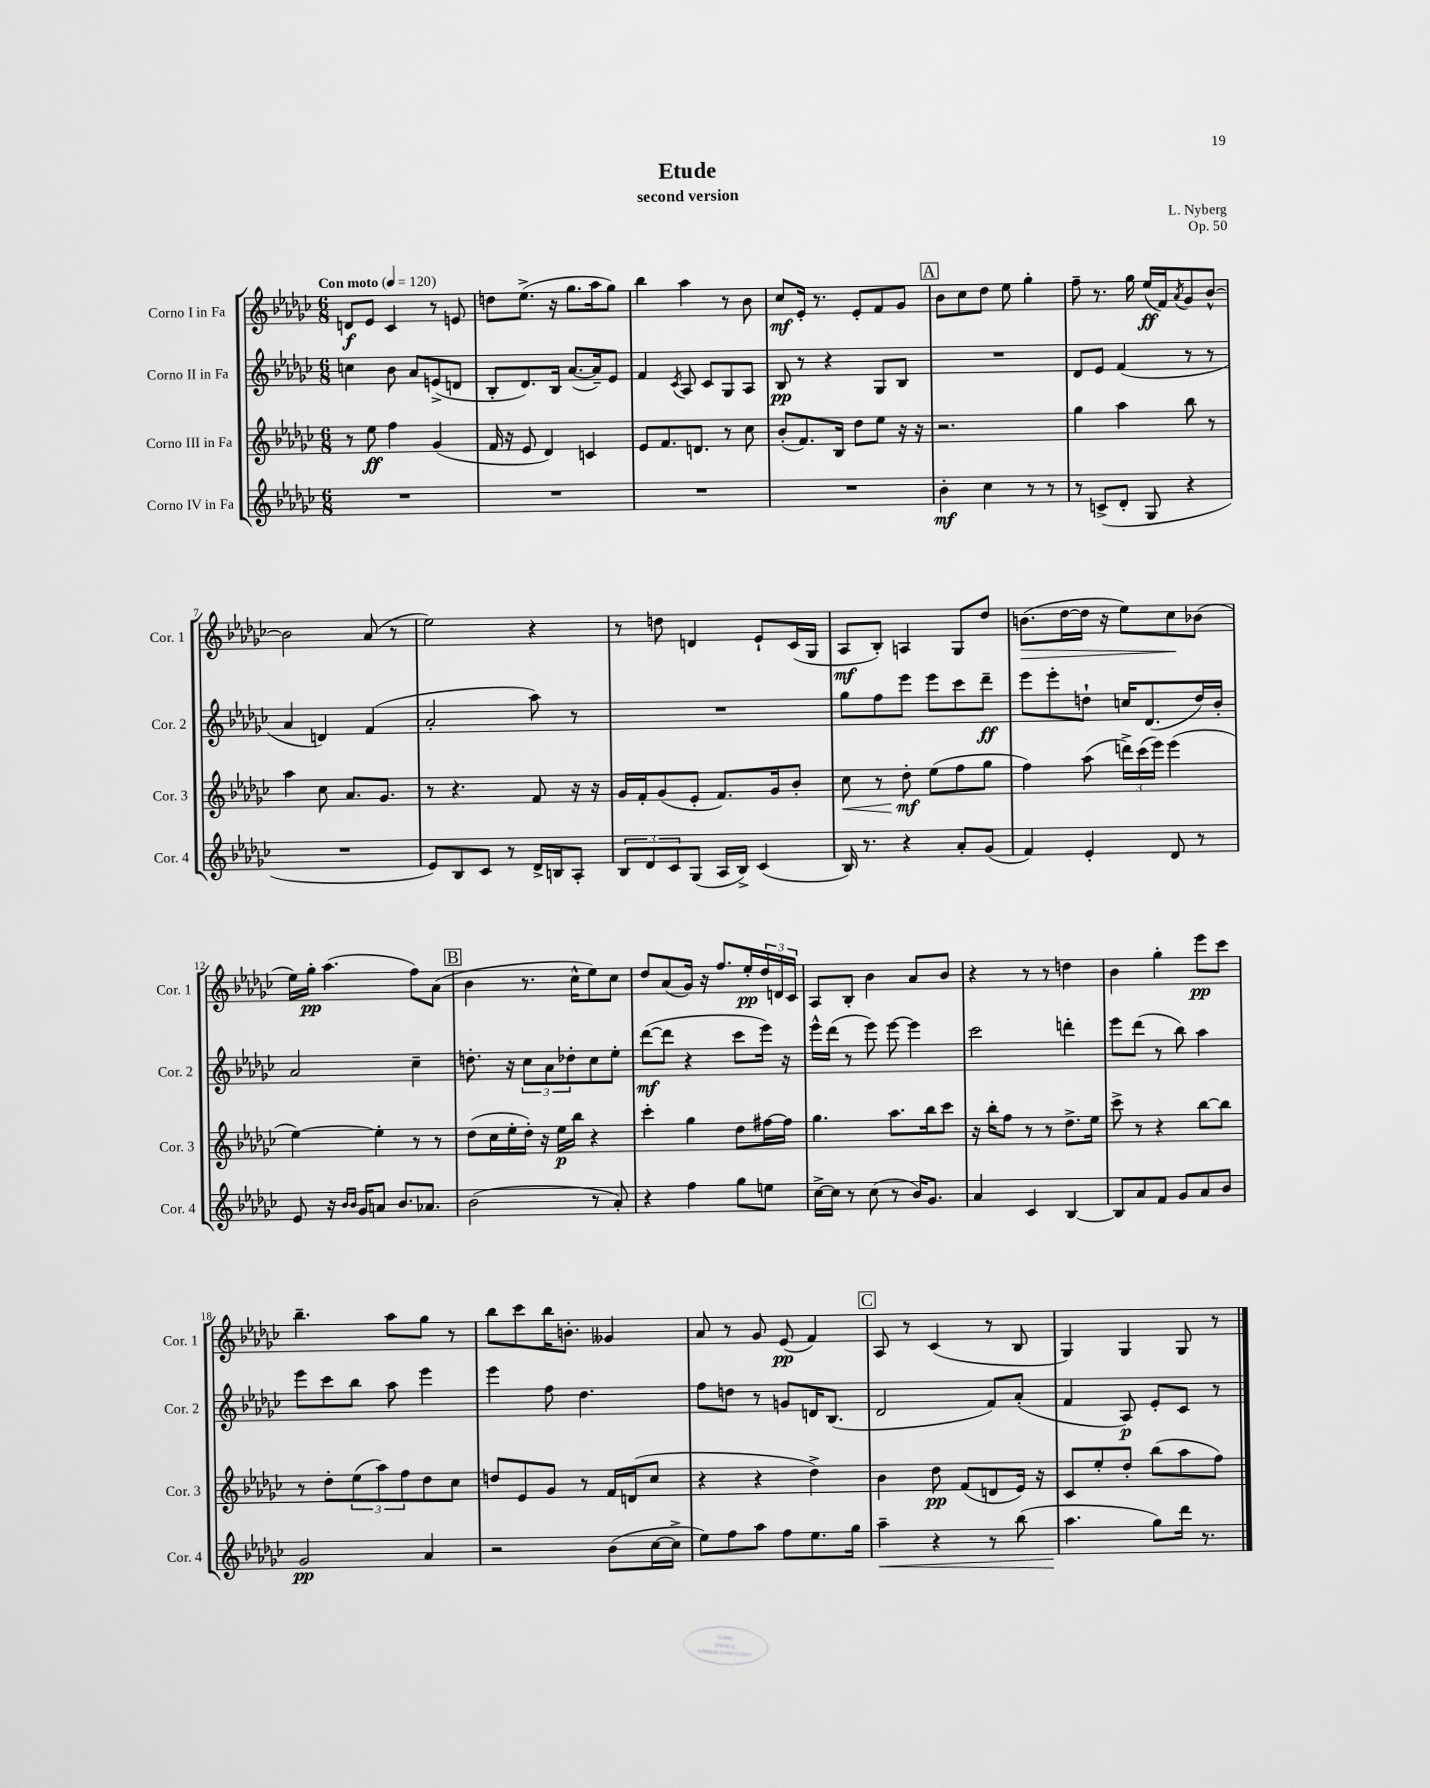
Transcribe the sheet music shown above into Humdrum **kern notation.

**kern	**dynam	**kern	**dynam	**kern	**dynam	**kern	**dynam
*part4	*part4	*part3	*part3	*part2	*part2	*part1	*part1
*staff4	*staff4	*staff3	*staff3	*staff2	*staff2	*staff1	*staff1
*I"Corno IV in Fa	*	*I"Corno III in Fa	*	*I"Corno II in Fa	*	*I"Corno I in Fa	*
*I'Cor. 4	*	*I'Cor. 3	*	*I'Cor. 2	*	*I'Cor. 1	*
*clefG2	*	*clefG2	*	*clefG2	*	*clefG2	*
*k[b-e-a-d-g-c-]	*	*k[b-e-a-d-g-c-]	*	*k[b-e-a-d-g-c-]	*	*k[b-e-a-d-g-c-]	*
*M6/8	*	*M6/8	*	*M6/8	*	*M6/8	*
*MM120	*	*MM120	*	*MM120	*	*MM120	*
=1	=1	=1	=1	=1	=1	=1	=1
!	!	!	!	!	!	!LO:TX:a:B:t=Con moto	!
2.r	.	8r	.	4ccn\	.	8dn/L	f
.	.	8ee-\	ff	.	.	8e-/J	.
.	.	4ff\	.	8b-\	.	4c-/	.
.	.	.	.	8a-/L	.	.	.
.	.	(4g-/	.	(8en^/	.	8r	.
.	.	.	.	8dn/J	.	8en/	.
=2	=2	=2	=2	=2	=2	=2	=2
2.r	.	16f/	.	8B-'/L	.	8ddn\L	.
.	.	16r	.	.	.	.	.
.	.	8e-/	.	8.d-/)	.	(8.ee-^\J	.
.	.	4d-/)	.	.	.	.	.
.	.	.	.	16B-/Jk	.	16r	.
.	.	.	.	([8.a-/L	.	8.gg-\L	.
.	.	4cn/	.	.	.	.	.
.	.	.	.	16a-~/k])	.	16aa-\k	.
.	.	.	.	8e-/J	.	8gg-\J)	.
=3	=3	=3	=3	=3	=3	=3	=3
2.r	.	8e-/L	.	4f/	.	4bb-\	.
.	.	8.f/	.	.	.	.	.
.	.	.	.	8qc-/	.	.	.
.	.	.	.	8A-/	.	4aa-\	.
.	.	8.dn/J	.	.	.	.	.
.	.	.	.	8c-/L	.	.	.
.	.	8r	.	8G-/	.	8r	.
.	.	8cc-\	.	8A-/J	.	8b-\	.
=4	=4	=4	=4	=4	=4	=4	=4
2.r	.	(8b-'/L	.	8B-/	pp	8cc-/L	mf
.	.	8.f/)	.	8r	.	16e-'/Jk	.
.	.	.	.	.	.	8.r	.
.	.	.	.	4r	.	.	.
.	.	16B-/Jk	.	.	.	.	.
.	.	8dd-\L	.	.	.	8e-'/L	.
.	.	8ee-\J	.	8G-/L	.	8f/	.
.	.	16r	.	8B-/J	.	8g-/J	.
.	.	16r	.	.	.	.	.
!!LO:REH:place=s1:t=A
=5	=5	=5	=5	=5	=5	=5	=5
4b-'\	mf	2.r	.	2.r	.	8b-\L	.
.	.	.	.	.	.	8cc-\	.
4cc-\	.	.	.	.	.	8dd-\J	.
.	.	.	.	.	.	8ee-\	.
8r	.	.	.	.	.	4gg-'\	.
8r	.	.	.	.	.	.	.
=6	=6	=6	=6	=6	=6	=6	=6
8r	.	4gg-\	.	8d-/L	.	8ff~\	.
(8cn^/L	.	.	.	8e-/J	.	8.r	.
8d-'/J	.	4aa-\	.	(4f/	.	.	.
.	.	.	.	.	.	16gg-\	.
8G-/	.	.	.	.	.	(16ee-/LL	ff
.	.	.	.	.	.	16f/J)	.
.	.	.	.	.	.	8qa-/	.
4r	.	8bb-\	.	8r	.	8g-/	.
.	.	8r	.	8r	.	[8b-^^/J	.
!!LO:LB:g=z
=7	=7	=7	=7	=7	=7	=7	=7
2.r	.	4aa-\	.	4a-/	.	2b-\]	.
.	.	8cc-\	.	4dn/)	.	.	.
.	.	8.a-/L	.	.	.	.	.
.	.	.	.	(4f/	.	(8a-/	.
.	.	8.g-/J	.	.	.	.	.
.	.	.	.	.	.	8r	.
=8	=8	=8	=8	=8	=8	=8	=8
8e-/L)	.	8r	.	2a-'/	.	2ee-\)	.
8B-/	.	4.r	.	.	.	.	.
8c-/J	.	.	.	.	.	.	.
8r	.	.	.	.	.	.	.
16d-^/LL	.	8f/	.	8aa-\)	.	4r	.
16Bn/J	.	.	.	.	.	.	.
8A-'/J	.	16r	.	8r	.	.	.
.	.	16r	.	.	.	.	.
=9	=9	=9	=9	=9	=9	=9	=9
12B-/L	.	16g-/LL	.	2.r	.	8r	.
.	.	16f'/J	.	.	.	.	.
12d-/	.	.	.	.	.	.	.
.	.	(8g-/	.	.	.	8ddn\	.
12c-/	.	.	.	.	.	.	.
(8G-/J	.	8e-'/J	.	.	.	4dn/	.
16A-/LL	.	8.f/L)	.	.	.	.	.
16B-^/JJ)	.	.	.	.	.	.	.
(4c-/	.	.	.	.	.	8e-`/L	.
.	.	16g-/k	.	.	.	.	.
.	.	8b-'/J	.	.	.	(16c-/L	.
.	.	.	.	.	.	16G-/JJ	.
=10	=10	=10	=10	=10	=10	=10	=10
!	!	!	!LO:HP:b	!	!	!	!
16B-/)	.	8cc-\	<	8gg-\L	.	8A-/L	mf
8.r	.	.	.	.	.	.	.
.	.	8r	.	8ff\	.	8B-'/J)	.
4r	.	8dd-'\	mf	8eee-\J	.	4An/	.
.	.	(8ee-\L	[	8eee-\L	.	.	.
8a-'/L	.	8ff\	.	8ccc-\	.	8G-/L	.
(8g-/J	.	8gg-\J	.	8ddd-~\J	ff	8dd-/J	.
=11	=11	=11	=11	=11	=11	=11	=11
!	!	!	!	!	!	!	!LO:HP:b
4f/)	.	4ff\)	.	8eee-\L	.	(8.bn\L	>
.	.	.	.	8eee-'\	.	.	.
.	.	.	.	.	.	[16dd-\L	.
4e-'/	.	(8aa-\	.	8ddn`\J	.	16dd-\JJ]	.
.	.	.	.	.	.	16r	.
.	.	24dddn^\LL)	.	16ccn/KL	.	8ee-\L)	.
.	.	(24ccc-\	.	.	.	.	.
.	.	.	.	(8.d-/	.	.	.
.	.	24eee-\JJ)	.	.	.	.	.
8d-/	.	(4eee-\	.	.	.	8cc-\	.
8r	.	.	.	16dd/L)	.	(8b-X\J	]
.	.	.	.	16b-'/JJ	.	.	.
!!LO:LB:g=z
=12	=12	=12	=12	=12	=12	=12	=12
8e-/	.	[4ee-\)	.	2a-/	.	16ee-\LL)	.
.	.	.	.	.	.	16gg-'\JJ	pp
16r	.	.	.	.	.	(4.aa-\	.
16qqb-/LL	.	.	.	.	.	.	.
16qqb-/JJ	.	.	.	.	.	.	.
16g-/KL	.	.	.	.	.	.	.
8an/J	.	4ee-'\]	.	.	.	.	.
8.b-/L	.	.	.	.	.	.	.
.	.	8r	.	4cc-~\	.	8ff\L)	.
8.a-X/J	.	.	.	.	.	.	.
.	.	8r	.	.	.	(8a-\J	.
!!LO:REH:place=s1:t=B
=13	=13	=13	=13	=13	=13	=13	=13
(2b-\	.	(8dd-\L	.	8.ddn'\	.	4b-\	.
.	.	16cc-\L	.	.	.	.	.
.	.	16ee-'\	.	16r	.	.	.
.	.	16dd-'\JJ)	.	12cc-\L	.	8.r	.
.	.	16r	.	.	.	.	.
.	.	.	.	12a-\	.	.	.
.	.	16ee-\LL	p	.	.	.	.
.	.	.	.	12dd-X'\	.	.	.
.	.	16bb-\JJ	.	.	.	16cc-^^\KL	.
8r	.	4r	.	8cc-\	.	8ee-\)	.
8a-'/)	.	.	.	8ee-'\J	.	8cc-\J	.
=14	=14	=14	=14	=14	=14	=14	=14
4r	.	4ccc-'\	.	([8ddd-\L	mf	8dd-/L	.
.	.	.	.	8ddd-\J]	.	(8a-/	.
4ff\	.	4gg-\	.	4r	.	16g-/Jk)	.
.	.	.	.	.	.	16r	.
.	.	.	.	.	.	8.ff/L	.
8gg-\L	.	8dd-\L	.	8ccc-\L	.	.	.
.	.	.	.	.	.	16ee-'/L	pp
8een\J	.	[16ff#X\L	.	16eee-\Jk)	.	24dd-/	.
.	.	.	.	.	.	24dn/	.
.	.	16ff#\JJ]	.	16r	.	.	.
.	.	.	.	.	.	24c-/JJ	.
=15	=15	=15	=15	=15	=15	=15	=15
[16cc-^\LL	.	4.gg-\	.	16eee-^^\LL	.	8A-/L	.
16cc-\JJ]	.	.	.	(16ddd-\JJ	.	.	.
8r	.	.	.	8r	.	8B-'/J	.
(8cc-\	.	.	.	8eee-\)	.	4b-\	.
8r	.	8.aa-\L	.	[8eee-\	.	.	.
16b-/KL)	.	.	.	4eee-\]	.	8a-/L	.
8.g-/J	.	16bb-\k	.	.	.	.	.
.	.	8ccc-\J	.	.	.	8b-/J	.
=16	=16	=16	=16	=16	=16	=16	=16
4a-/	.	16r	.	2ccc-\	.	4r	.
.	.	16bb-'\KL	.	.	.	.	.
.	.	8ff\J	.	.	.	.	.
4c-/	.	8r	.	.	.	8r	.
.	.	8r	.	.	.	8r	.
[4B-/	.	8.dd-^\L	.	4dddn'\	.	4ddn\	.
.	.	16ee-\Jk	.	.	.	.	.
=17	=17	=17	=17	=17	=17	=17	=17
8B-/L]	.	8ccc-^\	.	8eee-\L	.	4b-\	.
8a-/	.	8r	.	(8ddd-\J	.	.	.
8f/J	.	4r	.	8r	.	4gg-'\	.
8g-/L	.	.	.	8bb-\)	.	.	.
8a-/	.	[8bb-\L	.	4aa-\	.	8eee-\L	pp
8b-/J	.	8bb-\J]	.	.	.	8ccc-\J	.
!!LO:LB:g=z
=18	=18	=18	=18	=18	=18	=18	=18
2g-/	pp	8r	.	8eee-\L	.	4.bb-~\	.
.	.	8dd-'\L	.	8ccc-\	.	.	.
.	.	(12ee-\	.	8bb-\J	.	.	.
.	.	12aa-\)	.	.	.	.	.
.	.	.	.	8aa-\	.	8aa-\L	.
.	.	12ff\	.	.	.	.	.
4a-/	.	8dd-\	.	4eee-\	.	8gg-\J	.
.	.	8cc-\J	.	.	.	8r	.
=19	=19	=19	=19	=19	=19	=19	=19
2r	.	8ddn/L	.	4eee-\	.	8bb-\L	.
.	.	8e-/	.	.	.	8ccc-\	.
.	.	8g-/J	.	8ff\	.	16bb-\K	.
.	.	.	.	.	.	8.bn'\J	.
.	.	8r	.	4.dd-\	.	.	.
(8b-\L	.	16f/LL	.	.	.	4g--X/	.
.	.	(16dn/J	.	.	.	.	.
[16cc-\L	.	8cc-/J	.	.	.	.	.
16cc-^\JJ]	.	.	.	.	.	.	.
=20	=20	=20	=20	=20	=20	=20	=20
8ee-\L)	.	4r	.	8ff\L	.	8a-/	.
8ff\	.	.	.	8ddn\J	.	8r	.
8aa-\J	.	4r	.	8r	.	8g-/	.
8ff\L	.	.	.	8gn/L	.	(8e-/	pp
8.ee-\	.	4dd-^\)	.	16dn/K	.	4f/)	.
.	.	.	.	(8.B-/J	.	.	.
16gg-\Jk	.	.	.	.	.	.	.
!!LO:REH:place=s1:t=C
=21	=21	=21	=21	=21	=21	=21	=21
!	!LO:HP:b	!	!	!	!	!	!
4aa-~\	<	4b-\	.	2d-/	.	8A-/	.
.	.	.	.	.	.	8r	.
4r	.	8dd-\	pp	.	.	(4c-/	.
.	.	(8f/L	.	.	.	.	.
8r	.	8dn/	.	8f/L)	.	8r	.
(8bb-\	.	16e-/Jk)	.	(8a-'/J	.	8B-/	.
.	.	16r	.	.	.	.	.
=22	=22	=22	=22	=22	=22	=22	=22
4.aa-\	.	8c-/L	.	4f/	.	4G-/)	.
.	.	8ee-'/	.	.	.	.	.
.	.	8dd-'/J	.	8A-/)	p	4G-/	.
8gg-\L)	[	(8bb-\L	.	8e-'/L	.	.	.
16ddd-\Jk	.	8aa-\	.	8c-/J	.	8G-/	.
8.r	.	.	.	.	.	.	.
.	.	8ff\J)	.	8r	.	8r	.
==	==	==	==	==	==	==	==
*-	*-	*-	*-	*-	*-	*-	*-
